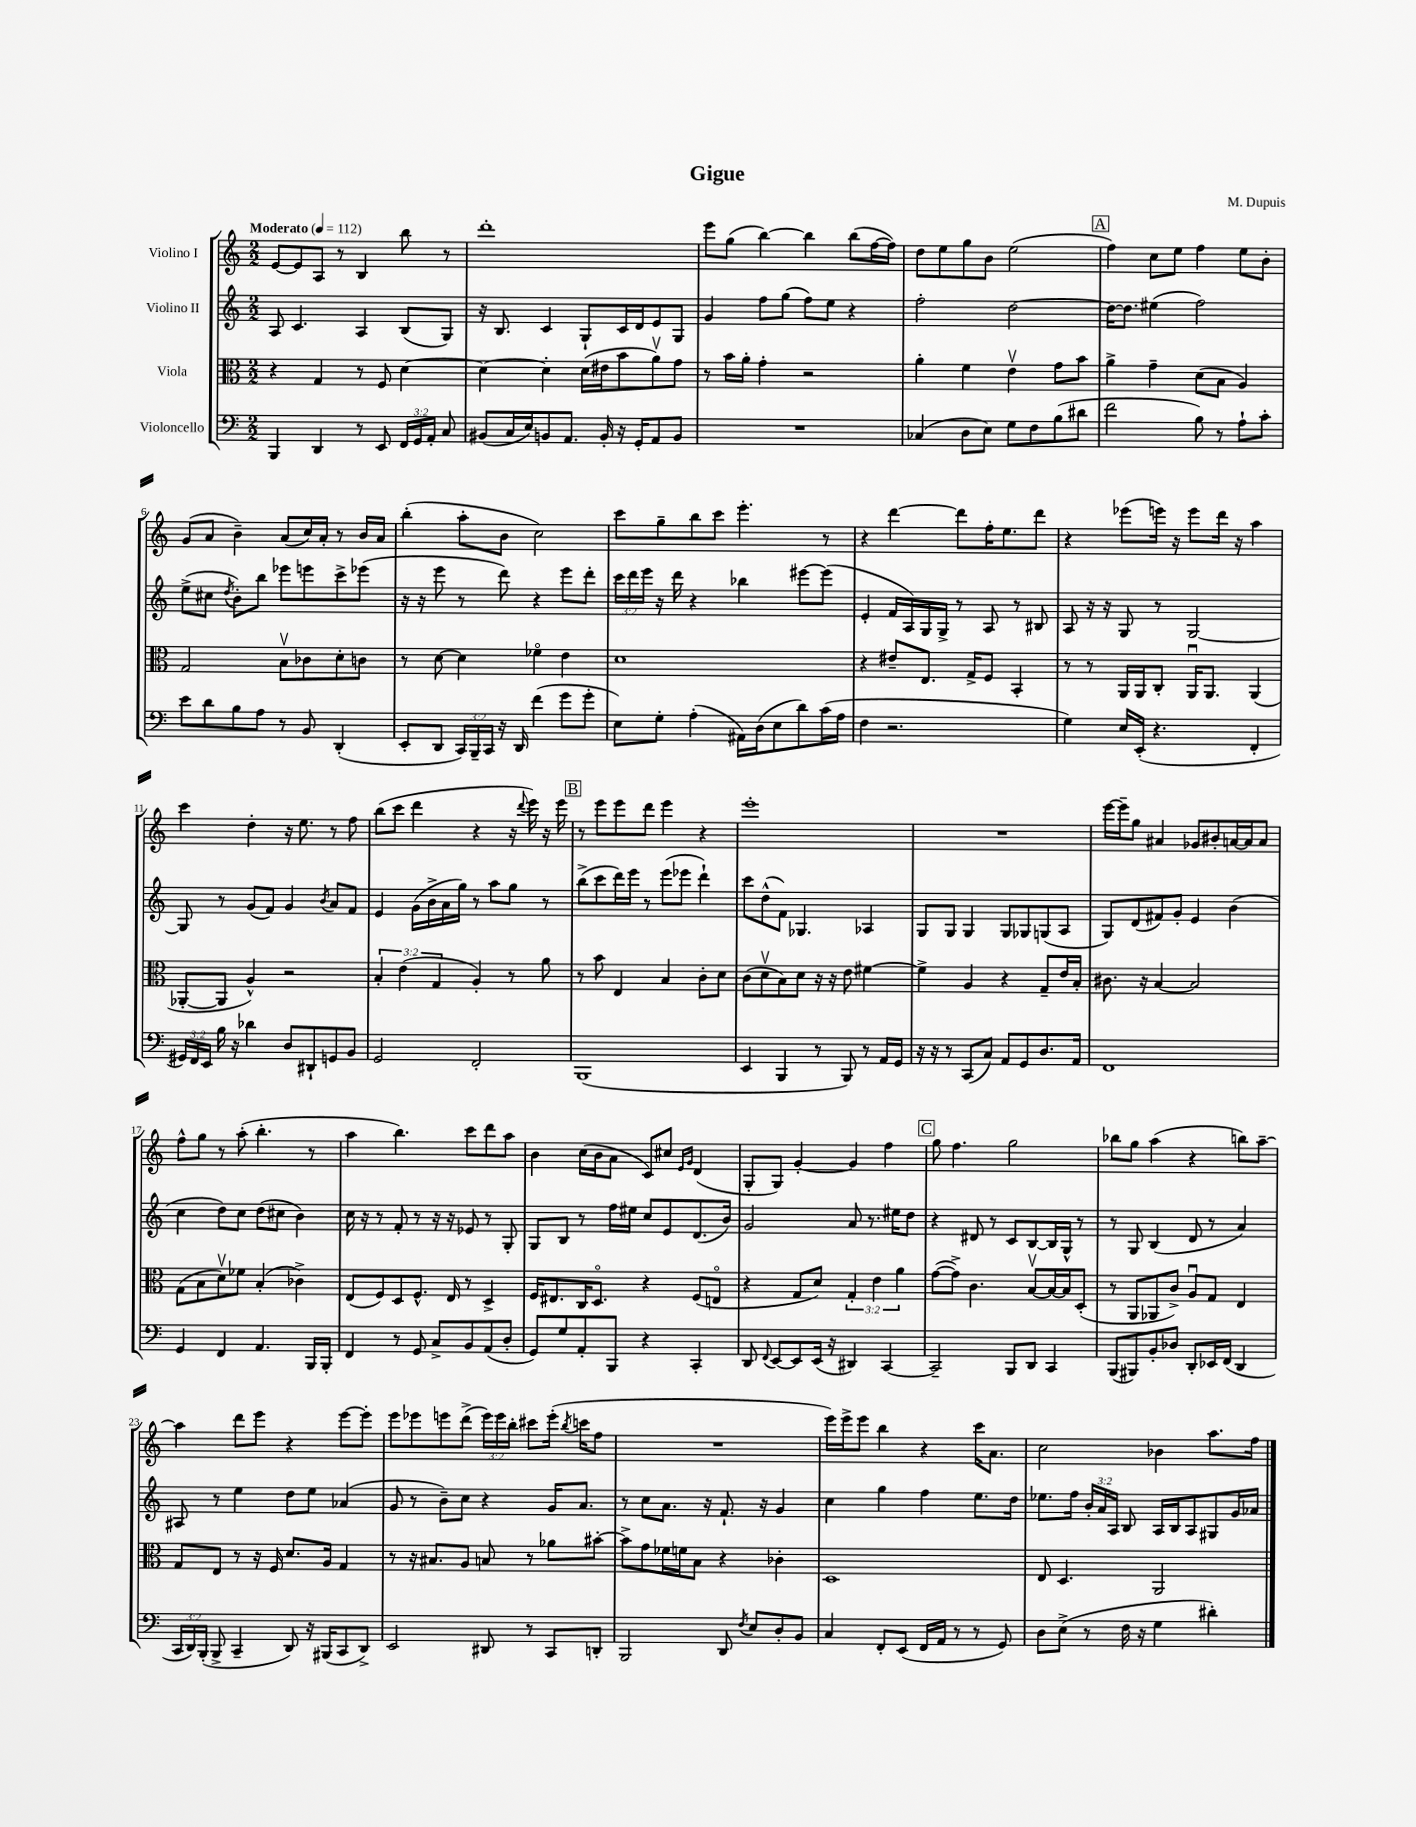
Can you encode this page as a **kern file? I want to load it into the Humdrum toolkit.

**kern	**kern	**kern	**kern
*staff4	*staff3	*staff2	*staff1
*clefF4	*clefC3	*clefG2	*clefG2
*k[]	*k[]	*k[]	*k[]
*M2/2	*M2/2	*M2/2	*M2/2
*MM112	*MM112	*MM112	*MM112
4BBB/	4r	8A/	[8e/L
.	.	4.c/	8e/]
4DD/	4G/	.	8A/J
.	.	.	8r
8r	8r	4A/	4B/
8EE/	8F/	.	.
24FF/LL	[4d\	(8B/L	8bb\
24GG/	.	.	.
24AA'/JJ	.	.	.
8C/	.	8G/J)	8r
=	=	=	=
(8BB#/L	4d\_	16r	1ddd'
.	.	8.B/	.
16C/L	.	.	.
16E/J)	.	.	.
8BB/	4d'\]	4c/	.
8.AA/J	.	.	.
.	(16d\LL	8G`/L	.
16BB'/	16e#\J	.	.
16r	8b\	16c/L	.
16GG'/LK	.	16d/J	.
8AA/	8av\)	8e/	.
8BB/J	8g\J	8G/J	.
=	=	=	=
1r	8r	4g/	8eee\L
.	16b\LL	.	(8gg\J
.	16a'\JJ	.	.
.	4g'\	8ff\L	[4bb\)
.	.	(8gg\J	.
.	2r	8ff\L)	4bb\]
.	.	8ee\J	.
.	.	4r	(8bb\L
.	.	.	[16ff\L
.	.	.	16ff\]JJ)
=	=	=	=
(4C-/	4a'\	2ff'\	8dd\L
.	.	.	8ee\
8D\L	4f\	.	8gg\
8E\J)	.	.	8b\J
8G\L	4ev\	[2dd\	(2ee\
8F\	.	.	.
(8B\	8g\L	.	.
8d#\J	8b\J	.	.
=	=	=	=
2f\	4a^\	16dd\_LK	4ff\)
.	.	8.dd\]J	.
.	4g~\	(4ee#\	8cc\L
.	.	.	8ee\J
8B\)	(8d\L	2ff\)	4ff\
8r	8B\J	.	.
8A`\L	4A/)	.	8ee\L
8c'\J	.	.	8b'\J
=	=	=	=
8e\L	2G/	(8ee^\L	(8g/L
8d\	.	8cc#\J	8a/J
.	.	8qdd/	.
8B\	.	8b'\L)	4b~\)
8A\J	.	8bb\J	.
8r	8Bv\L	8eee-\L	(8a/L
8BB/	8c-\	8eee\	16cc/L)
.	.	.	16a'/JJ
(4DD'/	8d'\	8ccc^\	8r
.	8c\J	(8eee-\J	16b/LL
.	.	.	16a/JJ
=	=	=	=
8EE'/L	8r	16r	(4bb'\
.	.	16r	.
8DD/J	[8d\	8eee\	.
24CC/LL)	4d\]	8r	8aa'\L
24BBB~/	.	.	.
24CC/JJ	.	.	.
16r	.	8ddd\)	8b\J
16DD/	.	.	.
(4f\	4f-o\	4r	2cc\)
8g\L	4e\	8eee\L	.
8g'\J	.	8ddd'\J	.
=	=	=	=
8E\L)	1d	24ccc\LL	8ccc\L
.	.	24ddd\	.
.	.	24eee\JJ	.
8G'\J	.	16r	8gg~\
.	.	16ddd\	.
(4A'\	.	4r	8bb\
.	.	.	8ccc\J
16AA#\LL)	.	4bb-\	4.eee'\
(16D\J	.	.	.
8E\	.	.	.
8d\)	.	[8eee#\L	.
(16c\L	.	(8eee#\]J	8r
16A\JJ	.	.	.
=	=	=	=
4F\	4r	4e'/	4r
2.r	8e#~/L	16f/LL	[4ddd\
.	.	16A/)	.
.	8.E/J	16G/	.
.	.	16G^/JJ	.
.	.	8r	8ddd\]L
.	16G^/LK	.	.
.	8F/J	8A/	16ff'\K
.	.	.	8.ee\
.	4BB'/	8r	.
.	.	8B#/	8ddd\J
=	=	=	=
4G\)	8r	8A/	4r
.	8r	16r	.
.	.	16r	.
16E/LL	16AA/LL	8G/	(8eee-\L
(16EE'/JJ	16AA/J	.	.
4.r	8C'/J	8r	16eee\Jk)
.	.	.	16r
.	16AAu/LK	[2G/	8eee\L
.	8.AA/J	.	.
.	.	.	16ddd\Jk
.	.	.	16r
4FF'/	(4AA/	.	4aa\
=	=	=	=
24GG#/LL)	[8AA-'/L	8G/]	4ccc\
24FF/	.	.	.
24EE/JJ	.	.	.
16B\	8AA-/]J	8r	.
16r	.	.	.
4d-\	4A^^/)	(8g/L	4dd'\
.	.	8f/J)	.
8D/L	2r	4g/	16r
.	.	.	8.ee\
8DD#`/	.	.	.
.	.	8qb/	.
8GG/	.	8a/L	8r
8BB/J	.	8f/J	8ff\
=	=	=	=
2GG/	6B'/	4e/	(8bb\L
.	.	.	8ccc\J
.	(6e\	.	.
.	.	(16g\LL	4ddd\
.	.	16b^\	.
.	6G/	.	.
.	.	16a\	.
.	.	16gg\JJ)	.
2FF'/	4A'/)	8r	4r
.	.	8aa\L	.
.	8r	8gg\J	16r
.	.	.	8qqddd/
.	.	.	16eee\)
.	8a\	8r	16r
.	.	.	16eee\
=	=	=	=
(1BBB	8r	(8bb^\L	8r
.	8b\	8ccc\	8eee\L
.	4E/	16ddd\L)	8eee\
.	.	16eee\JJ	.
.	.	8r	8ddd\J
.	4B/	(8eee\L	4eee\
.	.	8eee-\J	.
.	8c'\L	4ddd`\)	4r
.	8d\J	.	.
=	=	=	=
4EE/	(8c\L	8ccc\L	1eee'
.	8dv\	(8dd^^\	.
4BBB/	8B\)	8f\J)	.
.	8d\J	4.G-/	.
8r	16r	.	.
.	16r	.	.
8BBB/)	8e\	.	.
8r	[4f#\	4A-/	.
16AA/LL	.	.	.
16GG/JJ	.	.	.
=	=	=	=
16r	4f#^\]	8G/L	1r
16r	.	.	.
8r	.	8G/J	.
(8CC/L	4A/	4G/	.
8C/J)	.	.	.
8AA/L	4r	8G/L	.
8GG/	.	8G-/	.
8.D/	8G~/L	(8G/	.
.	16e/L	8A/J	.
16AA/Jk	16B'/JJ	.	.
=	=	=	=
1FF	8.c#\	8G/L)	[16eee\LL
.	.	.	16eee~\]J
.	.	(8d/	8gg\J
.	16r	.	.
.	[4B/	8f#/)	4a#/
.	.	8g'/J	.
.	2B/]	4e/	8g-/L
.	.	.	8b#'/
.	.	(4b\	[16a/L
.	.	.	16a/]J
.	.	.	8a/J
=	=	=	=
4GG/	(8G\L	4cc\	8ff^^\L
.	8B\	.	8gg\J
4FF/	8dv\)	8dd\L)	8r
.	8f-\J	8cc\J	(8aa'\
4.AA/	(4B'/	(8dd\L	4.bb'\
.	.	8cc#\J	.
.	4c-^\)	4b\)	.
16BBB/LL	.	.	8r
16BBB'/JJ	.	.	.
=	=	=	=
4FF/	(8E/L	16cc\	4aa\
.	.	16r	.
.	8F/)	8r	.
8r	8D/	8f'/	4.bb\)
8GG/	8.F^^/J	8r	.
8C^/L	.	16r	.
.	16E/	16r	.
8BB/	8r	8e-/	8ccc\L
(8AA/	4D^/	8r	8ddd\
8D'/J	.	8G'/	8aa\J
=	=	=	=
8GG/L)	16F/LK	8G/L	4b\
.	8.E#/	.	.
8G/	.	8B/J	.
8AA'/	16C/K	8r	(16cc\LL
.	8.Do/J	.	16b\J
8BBB/J	.	16ff\LL	8a\J
.	.	16ee#\JJ	.
4r	4r	8cc/L	8c/L)
.	.	8e/	8cc#/J
.	.	.	16qqe/LL
.	.	.	16qqg/JJ
4CC'/	(8F/L	(8.d/	(4d/
.	8Eo/J	.	.
.	.	16b/Jk)	.
=	=	=	=
8DD/	4r	2g/	8G'/L
8qqFF/	.	.	.
[8EE/L	.	.	8G/J)
8EE/]	8G/L	.	[4g'/
(16EE/Jk	8d/J)	.	.
16r	.	.	.
4DD#/)	6G'/	8a/	4g/]
.	.	8.r	.
.	6e\	.	.
[4CC/	.	.	4ff\
.	.	16ee#\LK	.
.	6a\	.	.
.	.	8dd\J	.
=	=	=	=
2CC~/]	([8g\L	4r	8gg\
.	8g^\]J)	.	4.ff\
.	4.c\	8d#/	.
.	.	8r	.
8BBB/L	.	8c/L	2gg\
8DD/J	[8Bv/L	[8B/	.
4CC/	16B/_L	16B/]L	.
.	16B/]J	16G^^/JJ	.
.	(8D'/J	8r	.
=	=	=	=
(8BBB/L	8r	8r	8bb-\L
8BBB#/)	8AA/L	8G/	8gg\J
8BB'/	8AA-/	(4B/	(4aa\
8D-/J	8c^/J)	.	.
8DD'/L	8Au/L	8d/	4r
16EE-/L	8G/J	8r	.
(16FF/JJ	.	.	.
4DD/	4E/	4a/)	8bb\L)
.	.	.	[8aa~\J
=	=	=	=
24CC/LL	8G/L	8A#/	4aa\]
24DD/)	.	.	.
(24BBB'/JJ	.	.	.
8BBB^/	8E/J	8r	.
4CC~/	8r	4ee\	8ddd\L
.	16r	.	8eee\J
.	16F/	.	.
8DD/)	8.d/L	8dd\L	4r
16r	.	8ee\J	.
(16BBB#/LK	16A/Jk	.	.
8CC/	4G/	(4a-/	[8eee\L
8DD^/J)	.	.	8eee'\]J
=	=	=	=
2EE/	8r	8g/	8eee\L
.	16r	8r	8eee-\
.	8.B#/L	.	.
.	.	8b~\L)	8eee\
.	8A/J	8cc\J	(8ddd^\J
8DD#/	8B/	4r	24eee\LL)
.	.	.	24eee\
.	.	.	24bb'\JJ
8r	8r	.	8ccc#\L
8CC/L	8a-\L	16g/LK	(16eee'\Jk
.	.	.	8qbb/
.	.	8.a/J	16ccc\LK
8DD'/J	[8b#'\J	.	8ff\J
=	=	=	=
2BBB/	8b#^\]L	8r	1r
.	8g\	8cc\L	.
.	16f-\L	8.a\J	.
.	16f\J	.	.
.	8B\J	.	.
.	.	16r	.
8DD/	4r	8.f`/	.
8qF/	.	.	.
8E/L	.	.	.
.	.	16r	.
8D'/	4c-'\	4g/	.
8BB/J	.	.	.
=	=	=	=
4C/	1D	4cc\	16eee\LL)
.	.	.	16eee^\J
.	.	.	8eee\J
8FF'/L	.	4gg\	4bb\
(8EE/J	.	.	.
16FF/LL	.	4ff\	4r
16AA/JJ	.	.	.
8r	.	.	.
8r	.	8.ee\L	16ccc\LK
.	.	.	8.a\J
8GG/)	.	.	.
.	.	16dd\Jk	.
=	=	=	=
8D\L	8E/	8.ee-\L	2cc\
(8E^\J	4.D/	.	.
.	.	16ff\Jk	.
8r	.	24b'/LL	.
.	.	24a/	.
.	.	24A/JJ	.
16F\	.	8B/	.
16r	.	.	.
4G\	2AA/	16A/LL	4b-\
.	.	16B/J	.
.	.	8A/	.
4d#'\)	.	8G#/	8.aa\L
.	.	16g/L	.
.	.	16a-/JJ	16ff\Jk
==	==	==	==
*-	*-	*-	*-
